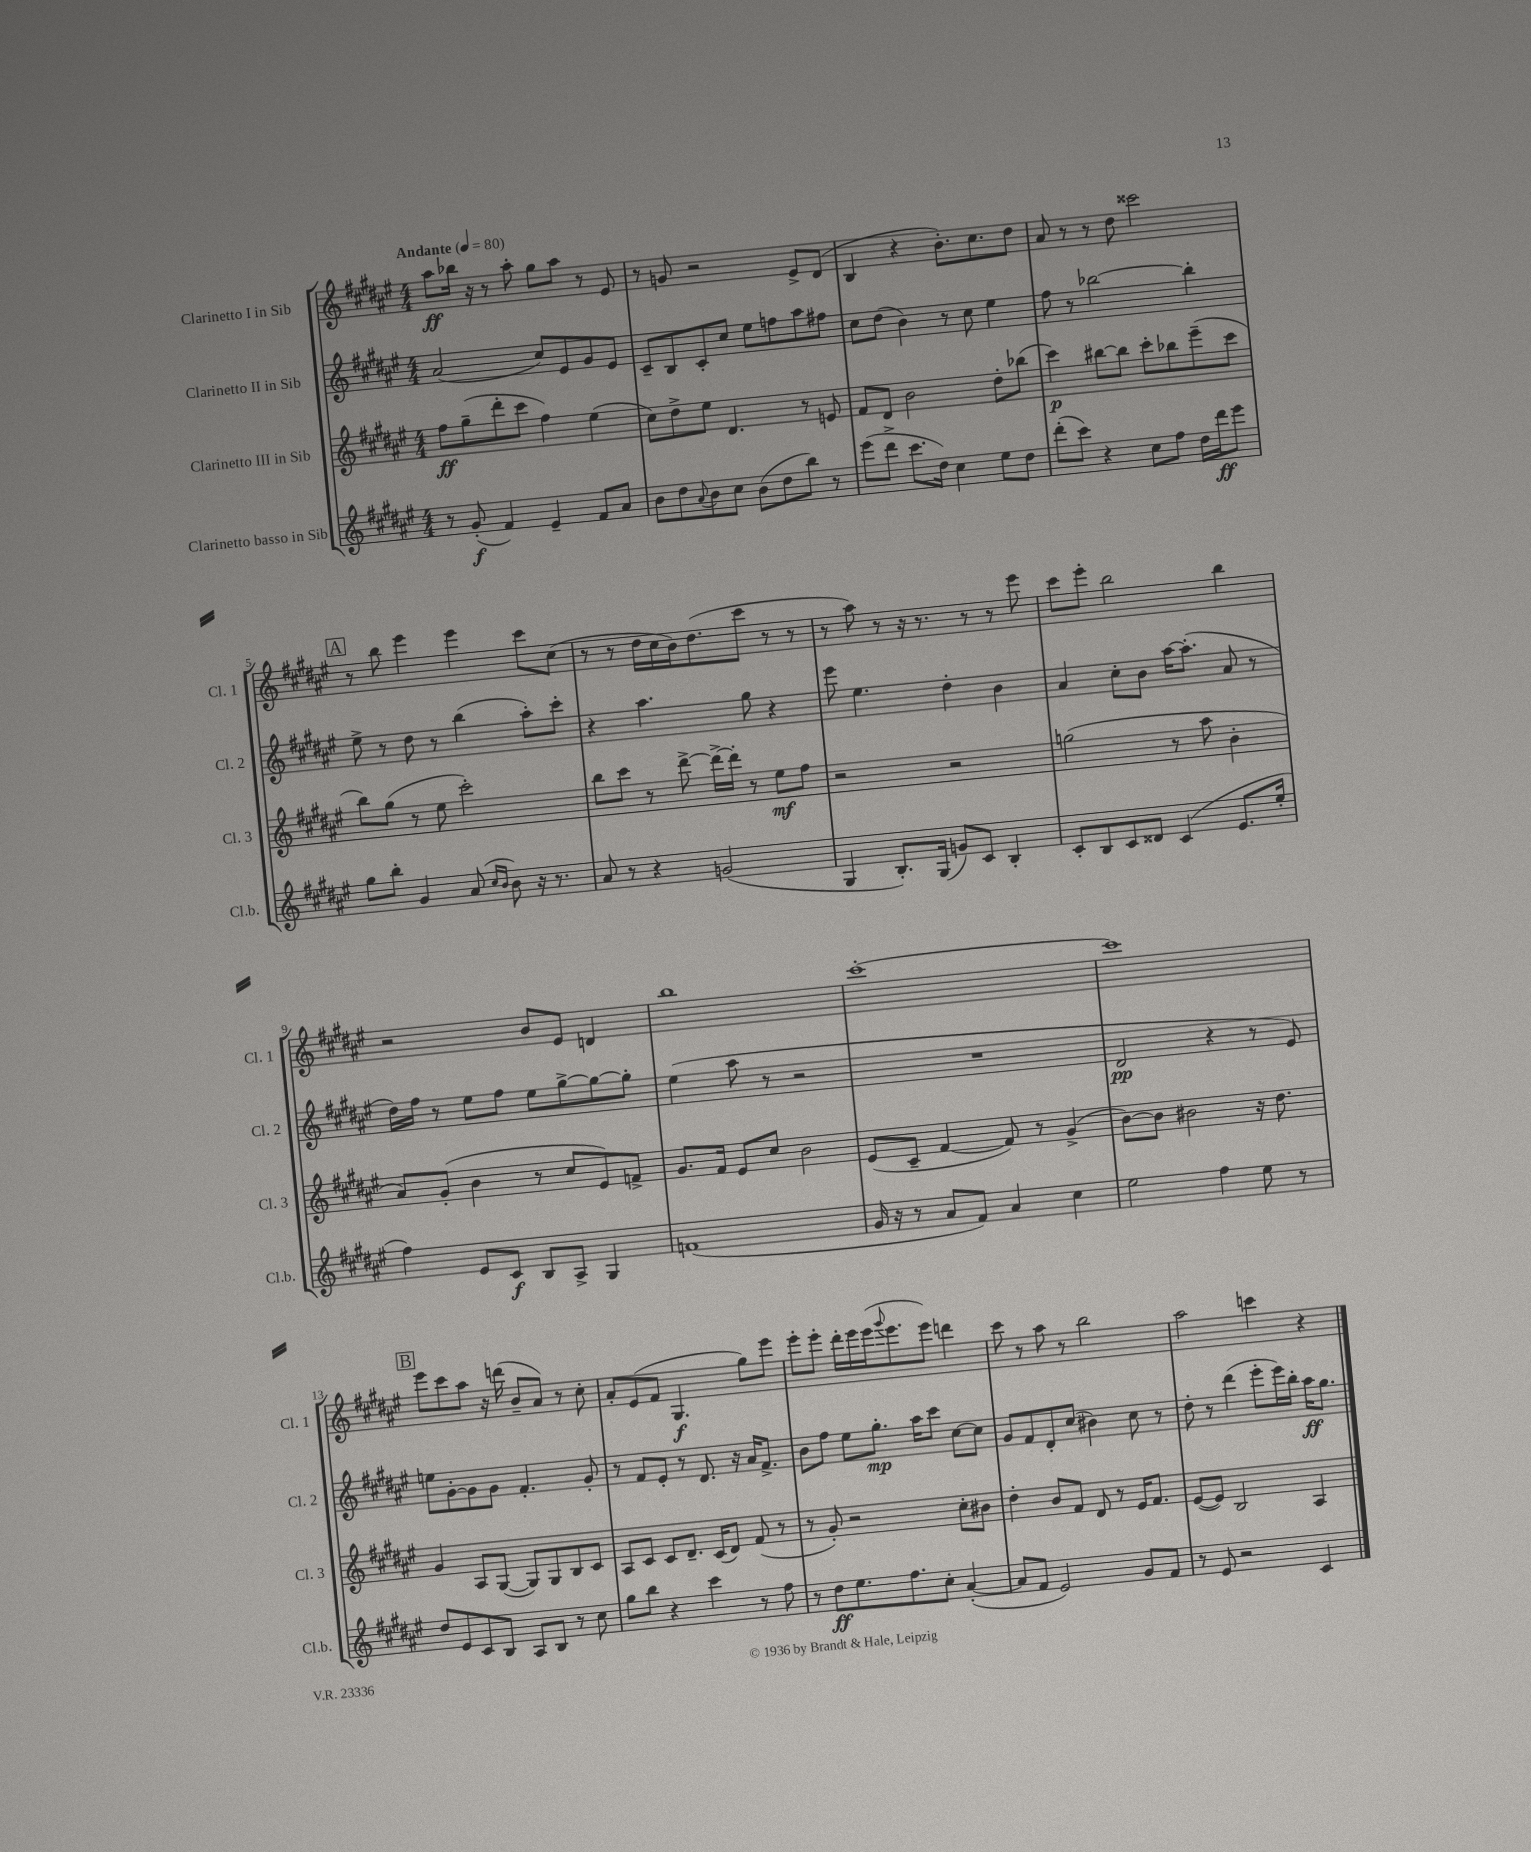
<<
\new StaffGroup <<
\new Staff = "s0" \with { instrumentName = "Clarinetto I in Sib" shortInstrumentName = "Cl. 1" } {
    \clef treble \key fis \major \numericTimeSignature \time 4/4 \tempo "Andante" 4 = 80
    ais''8\ff bes''16 r16 r8 ais''8-. gis''8 ais''8 r8 eis'8 |
    r8 g'8 r2 eis'8-> dis'8( |
    b4 r4 b'8.-.) cis''8. dis''8 |
    ais'8 r8 r8 dis''8 cisis'''2 |
    \mark \markup { \box "A" } r8 b''8 eis'''4 eis'''4 cis'''8 cis''8( |
    r8 r8 dis''16 cis''16 b'16) dis''8.( cis'''8 r8 r8 |
    r8 ais''8) r8 r16 r8. r8 r8 eis'''8 |
    cis'''8 eis'''8-. b''2 b''4 |
    r2 b'8 eis'8 d'4 |
    b''1 |
    cis'''1~-. |
    cis'''1 |
    \mark \markup { \box "B" } eis'''8 cis'''8 ais''8 r16 d'''16( b'8-- ais'8) r8 cis''8-. |
    ais'8-. eis'8( fis'8 gis4.\f gis''8) eis'''8 |
    eis'''8-. eis'''8-. dis'''16-. eis'''16 eis'''16( \appoggiatura { gis'''8 } eis'''8. eis'''8) d'''4 |
    cis'''8 r8 ais''8 r8 b''2 |
    ais''2 c'''4 r4 \bar "|." |
}
\new Staff = "s1" \with { instrumentName = "Clarinetto II in Sib" shortInstrumentName = "Cl. 2" } {
    \clef treble \key fis \major \numericTimeSignature \time 4/4
    ais'2( cis''8) eis'8 gis'8 eis'8 |
    cis'8-- b8 cis'8-. cis''8 eis''8 f''8 ais''8 fis''8 |
    cis''8 dis''8( b'4) r8 cis''8 eis''4 |
    fis''8 r8 bes''2~ bes''4-. |
    \mark \markup { \box "A" } eis''8-> r8 dis''8 r8 b''4( ais''8-.) cis'''8-. |
    r4 ais''4. gis''8 r4 |
    eis'''8 eis''4. dis''4-. b'4 |
    ais'4 cis''8-. b'8 ais''16~ ais''8.-.( ais'8 r8 |
    dis''16) fis''16 r8 eis''8 fis''8 eis''8 gis''8~-> gis''8~ gis''8-. |
    eis''4( ais''8 r8 r2 |
    R1 |
    dis'2\pp r4 r8 eis'8) |
    \mark \markup { \box "B" } e''8 gis'8~-. gis'8 gis'8 fis'4.-. gis'8-. |
    r8 fis'8 eis'8-. r8 dis'8. r16 ais'16 fis'8.-> |
    b'8 fis''8 eis''8 gis''8.-.\mp ais''16 cis'''8 cis''8~ cis''8 |
    gis'8 fis'8 dis'8-. cis''8( bis'4) cis''8 r8 |
    dis''8-. r8 dis'''4( eis'''8-. eis'''16) b''16-. ais''16\ff gis''8. \bar "|." |
}
\new Staff = "s2" \with { instrumentName = "Clarinetto III in Sib" shortInstrumentName = "Cl. 3" } {
    \clef treble \key fis \major \numericTimeSignature \time 4/4
    fis''8\ff gis''8--( dis'''8-. cis'''8 fis''4) eis''4( |
    cis''8) dis''8-> eis''8 dis'4. r8 e'8 |
    fis'8 dis'8 b'2 dis''8-. bes''8( |
    cis'''4\p) bis''8~ bis''8 cis'''8-. bes''8 eis'''8--( cis'''8 |
    \mark \markup { \box "A" } b''8) gis''8( r8 eis''8 cis'''2-.) |
    b''8 cis'''8 r8 dis'''8~-> dis'''16~-> dis'''16-. r8 eis''8\mf fis''8 |
    r2 r2 |
    g''2( r8 ais''8 b'4-. |
    ais'8) gis'8-.( b'4 r8 cis''8 eis'8) f'8-> |
    gis'8. fis'16 eis'8 cis''8 b'2 |
    eis'8( cis'8-- fis'4~ fis'8) r8 gis'4->( |
    b'8~) b'8 bis'2 r16 dis''8. |
    \mark \markup { \box "B" } gis'4 ais8 gis8~( gis8) gis8 b8 cis'8 |
    ais8 cis'8 cis'8 dis'8.-- cis'16( dis'8) fis'8( r8 |
    r8 gis'8-.) r2 cis''8-. bis'8 |
    dis''4-. b'8 fis'8 dis'8 r8 eis'16 fis'8. |
    eis'8~( eis'8) b2 ais4 \bar "|." |
}
\new Staff = "s3" \with { instrumentName = "Clarinetto basso in Sib" shortInstrumentName = "Cl.b." } {
    \clef treble \key fis \major \numericTimeSignature \time 4/4
    r8 gis'8-.\f( fis'4) eis'4-- fis'8 ais'8 |
    b'8 dis''8 \appoggiatura { ais'8 } b'8 cis''8 b'8( dis''8 b''8) r8 |
    eis'''8( dis'''8-> cis'''8. dis''16) cis''4 eis''8 dis''8 |
    dis'''8-.( cis'''8) r4 cis''8 fis''8 dis''16 dis'''16\ff eis'''8 |
    \mark \markup { \box "A" } gis''8 b''8-. gis'4 ais'8( \grace { cis''16 b'16 } b'8) r16 r8. |
    ais'8 r8 r4 g'2( |
    gis4 b8.-.) gis16( g'8) cis'8 b4-. |
    cis'8-. b8 cis'8 disis'8 cis'4( eis'8. eis''16-. |
    fis''4) eis'8 cis'8\f b8 ais8-> gis4 |
    f'1( |
    gis'16 r16 r8 ais'8 fis'8) ais'4 cis''4 |
    eis''2 fis''4 eis''8 r8 |
    \mark \markup { \box "B" } dis''8 eis'8 cis'8 b8 ais8 b8 r8 cis''8 |
    gis''8 b''8 r4 cis'''4 r8 fis''8 |
    r8 dis''8\ff eis''8. fis''8. cis''8-. ais'4~-.( |
    ais'8 fis'8 eis'2) gis'8 fis'8 |
    r8 eis'8 r2 cis'4 \bar "|." |
}
>>
>>
